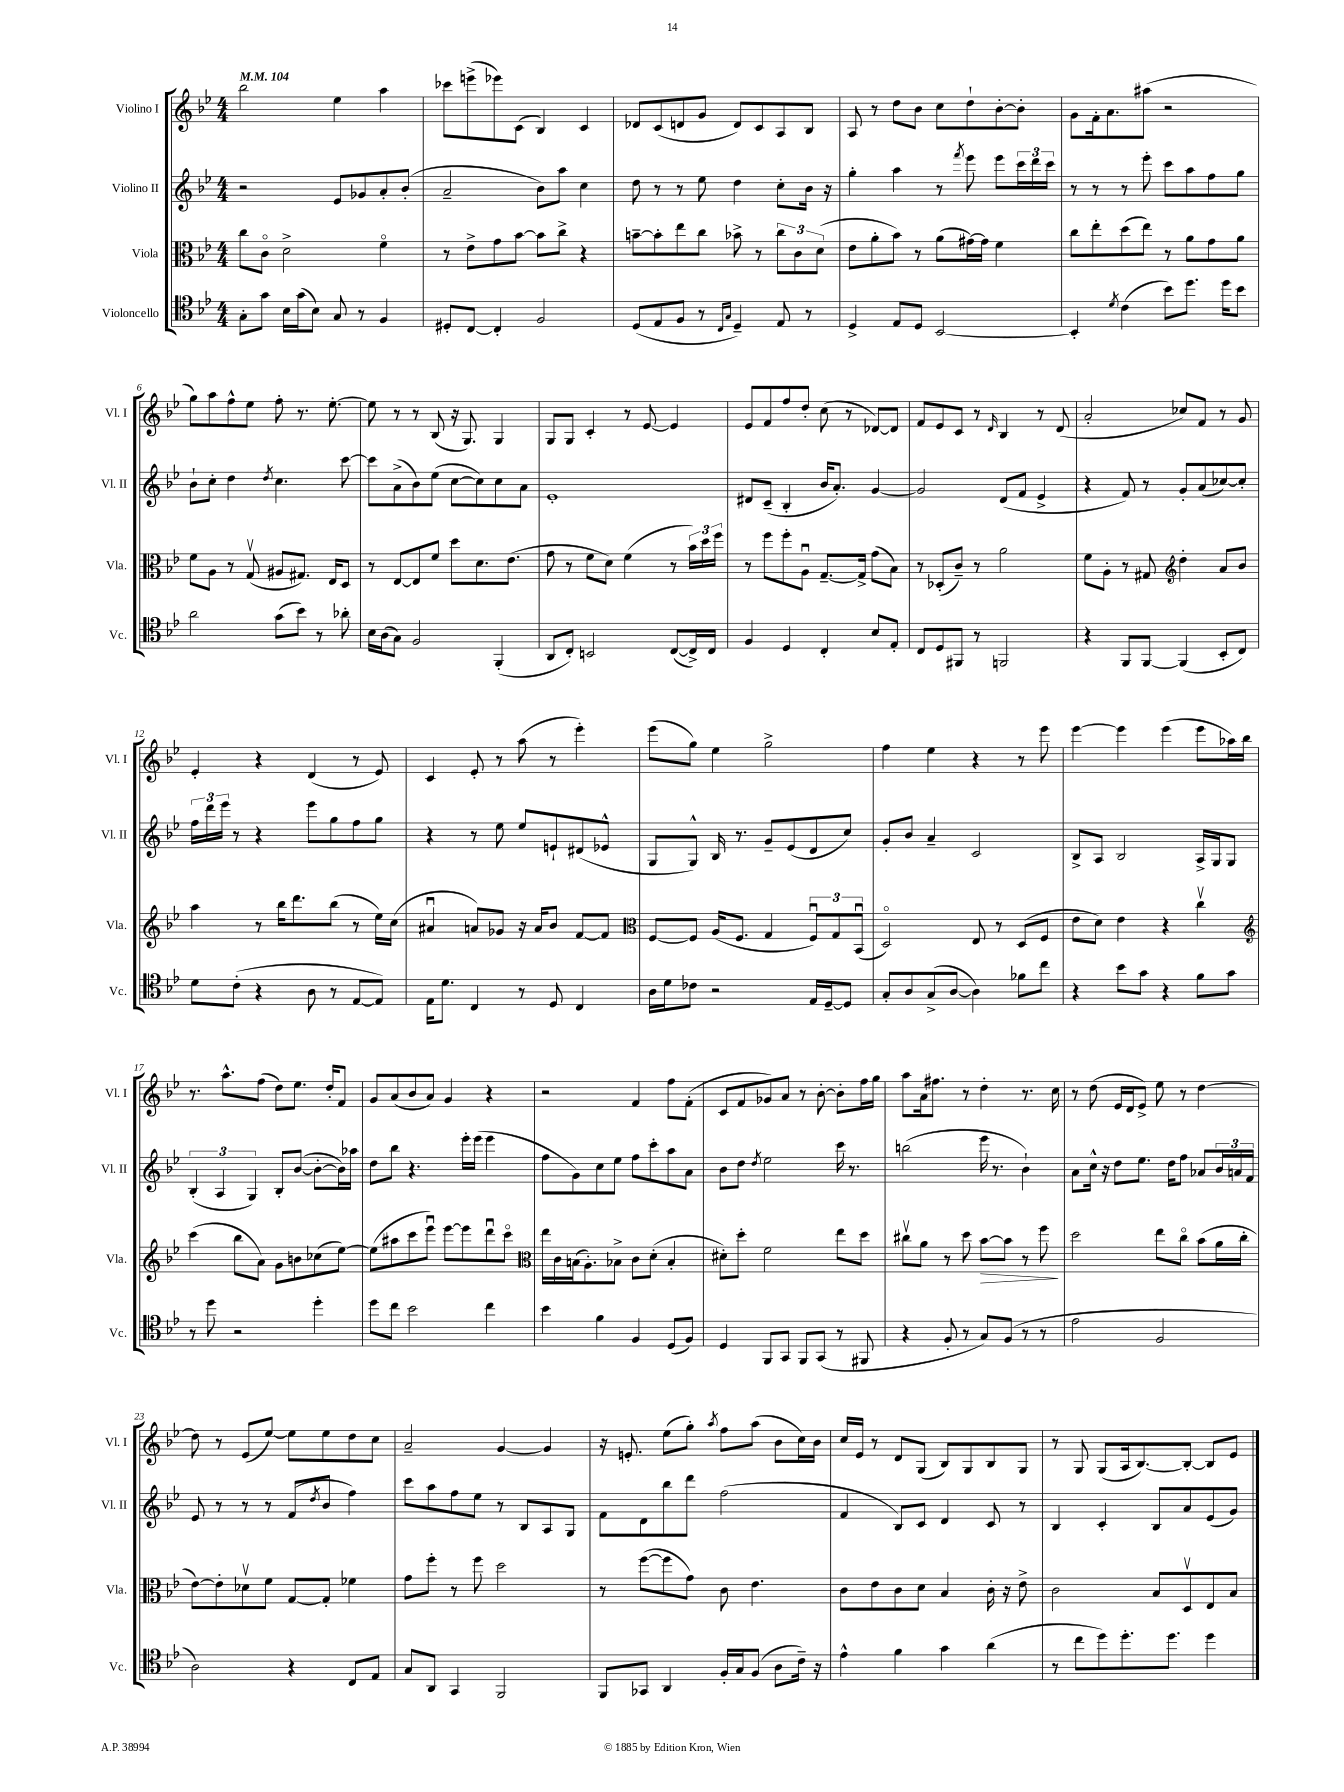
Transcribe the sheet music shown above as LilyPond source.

<<
\new StaffGroup <<
\new Staff = "s0" \with { instrumentName = "Violino I" shortInstrumentName = "Vl. I" } {
    \clef treble \key bes \major \numericTimeSignature \time 4/4 \tempo 4 = 104
    bes''2 ees''4 a''4 |
    ces'''8 e'''8->( ees'''8) c'8( bes4) c'4 |
    des'8 c'8( d'8 g'8 d'8) c'8 a8 bes8 |
    a8 r8 d''8 bes'8 c''8 d''8-! bes'8~-. bes'8-. |
    g'8 f'16-. a'8. ais''8( r2 |
    g''8) a''8 f''8-^ ees''8 f''8-. r8. ees''8.~-. |
    ees''8 r8 r8 bes8( r16 g8.) g4 |
    g8 g8 c'4-. r8 ees'8~ ees'4 |
    ees'8 f'8 f''8 d''8-. c''8( r8 des'8~) des'8 |
    f'8 ees'8 c'8 r8 \grace { d'16 } bes4 r8 d'8( |
    a'2-. ces''8) f'8 r8 g'8 |
    ees'4-. r4 d'4( r8 ees'8) |
    c'4 ees'8-. r8 a''8( r8 ees'''4-.) |
    ees'''8( g''8) ees''4 g''2-> |
    f''4 ees''4 r4 r8 ees'''8 |
    ees'''4~ ees'''4 ees'''4( ees'''8 aes''16) bes''16 |
    r8. a''8.-^ f''8( d''8) ees''8. d''16-. f'8 |
    g'8 a'8( bes'8 a'8) g'4 r4 |
    r2 f'4 f''8 f'8-.( |
    c'8 f'8 ges'8) a'8 r8 bes'8~-. bes'8-. f''16 g''16 |
    a''8 a'16 fis''8. r8 d''4-. r8. c''16 |
    r8 d''8( ees'16 d'16 ees'8->) ees''8 r8 d''4~ |
    d''8 r8 ees'8( ees''8~) ees''8 ees''8 d''8 c''8 |
    a'2-- g'4~ g'4 |
    r16 e'8.-. ees''8( g''8-.) \acciaccatura { a''8 } f''8 a''8( bes'8 c''16) bes'16 |
    c''16 ees'16 r8 d'8 g8( bes8) g8 bes8 g8 |
    r8 g8 g8( a16 bes8.~) bes8~-. bes8 ees'8 \bar "|." |
}
\new Staff = "s1" \with { instrumentName = "Violino II" shortInstrumentName = "Vl. II" } {
    \clef treble \key bes \major \numericTimeSignature \time 4/4
    r2 ees'8 ges'8 a'8-. bes'8-.( |
    a'2-- bes'8) a''8 c''4 |
    d''8 r8 r8 ees''8 d''4 c''8-. bes'16 r16 |
    g''4-. a''4 r8 \acciaccatura { f'''8 } ees'''8 ees'''8 \tuplet 3/2 { c'''16 d'''16 c'''16 } |
    r8 r8 r8 ees'''8-. c'''8 a''8 f''8 g''8 |
    bes'8-! c''8-. d''4 \acciaccatura { d''8 } c''4. c'''8~ |
    c'''8 a'8->( bes'8) ees''8( c''8~ c''8) c''8 a'8 |
    ees'1-. |
    dis'8 c'8--( bes4-. bes'16 a'8.-.) g'4~ |
    g'2 d'8( f'8 ees'4-> |
    r4 f'8) r8 g'8-. a'8( ces''8~) ces''8-. |
    \tuplet 3/2 { f''16 d'''16 ees'''16 } r8 r4 ees'''8 g''8 f''8 g''8 |
    r4 r8 ees''8 ees''8 e'8-! dis'8( ees'8-^ |
    g8 g8-^) bes16 r8. g'8-- ees'8( d'8 c''8) |
    g'8-. bes'8 a'4-- c'2 |
    bes8-> a8 bes2 a16-> g16 g8 |
    \tuplet 3/2 { bes4-.( a4 g4) } bes8-. bes'8~( bes'8~-. bes'16) aes''16 |
    d''8 bes''8 r4. ees'''16-. ees'''16( ees'''4 |
    f''8 g'8) c''8 ees''8 f''8 c'''8-. a''8 a'8 |
    bes'8 d''8 \acciaccatura { d''8 } ees''2 c'''16 r8. |
    b''2( ees'''16 r8. bes'4-!) |
    a'8 c''16-^ r16 d''8 ees''8. d''16 f''8 aes'8 \tuplet 3/2 { bes'16 a'16 f'16 } |
    ees'8 r8 r8 r8 f'8( \acciaccatura { d''8 } bes'8 f''4) |
    c'''8 a''8 f''8 ees''8 r8 bes8 a8 g8 |
    f'8 d'8 bes''8 d'''8 f''2( |
    f'4 bes8) c'8 d'4 c'8 r8 |
    bes4 c'4-. bes8 a'8 ees'8( g'8) \bar "|." |
}
\new Staff = "s2" \with { instrumentName = "Viola" shortInstrumentName = "Vla." } {
    \clef alto \key bes \major \numericTimeSignature \time 4/4
    c''8 c'8\flageolet d'2-> f'4\flageolet |
    r8 ees'8-> g'8 bes'8~ bes'8 c''8-> r4 |
    b'8~-- b'8-. ees''8 c''8 bes'8-> r8 \tuplet 3/2 { c''8 c'8 d'8( } |
    ees'8 a'8-. bes'8) r8 a'8( gis'16~) gis'16 f'4 |
    c''8 ees''8-. d''8( ees''8) r8 a'8 g'8 a'8 |
    f'8 a8 r8 g8\upbow( ais8 gis8.) ees16 d8 |
    r8 ees8~ ees8 f'8 d''8 d'8. ees'8.( |
    g'8 r8 f'8 d'8) f'4( r8 \tuplet 3/2 { bes'16) d''16 f''16 } |
    r8 f''8 f''8-. a8\downbow g8.~-- g16-> g'8( bes8) |
    r8 des8-.( c'8--) r8 a'2 |
    f'8 a8-. r8 gis8 \clef treble d''4-. a'8 bes'8 |
    a''4 r8 bes''16 d'''8. bes''8( r8 ees''16) c''16( |
    ais'4\downbow a'8) ges'8 r16 a'16 bes'8 f'8~ f'8 |
    \clef alto f8~ f8 a16( f8. g4 \tuplet 3/2 { f8\downbow) g8 bes,8\downbow( } |
    d2\flageolet) ees8 r8 d8( f8 |
    ees'8 d'8) ees'4 r4 c''4\upbow |
    \clef treble c'''4( bes''8 a'8) g'8 b'8 ces''8( ees''8~) |
    ees''8( ais''8 c'''8 ees'''8\downbow) ees'''8~ ees'''8 d'''8\downbow c'''8\flageolet |
    \clef alto ees''16 c'16 b16( a8.-.) bes8-> c'8 d'8-.( bes4-. |
    dis'8-.) d''8-. f'2 ees''8 d''8 |
    cis''8\upbow a'8 r8 d''8 bes'8~\> bes'8 r8 f''8\! |
    d''2 ees''8 c''8\flageolet bes'8( a'16 c''16-. |
    ees'8~) ees'8-. des'8\upbow f'8 g8~ g8-. fes'4 |
    g'8 f''8-. r8 f''8 d''2 |
    r8 f''8~( f''8 g'8) c'8 ees'4. |
    c'8 ees'8 c'8 d'8 bes4 c'16-. r16 ees'8-> |
    c'2 bes8 d8\upbow ees8 bes8 \bar "|." |
}
\new Staff = "s3" \with { instrumentName = "Violoncello" shortInstrumentName = "Vc." } {
    \clef tenor \key bes \major \numericTimeSignature \time 4/4
    g8-. g'8 bes16 g'16( bes8) g8 r8 f4 |
    dis8-. c8~ c4-. f2 |
    d8( ees8 f8 r8 \grace { c16 g16 } d4--) ees8 r8 |
    d4-> ees8 d8 bes,2~ |
    bes,4-. \acciaccatura { d'8 } c'4( bes'8) d''8. d''16 bes'8 |
    a'2 g'8( bes'8) r8 aes'8-. |
    bes16 a16( g8) f2 f,4-.( |
    a,8 c8-.) b,2 c8~( c16->) c16 |
    f4 d4 c4-. bes8 ees8-. |
    c8 d8 fis,8 r8 f,2 |
    r4 f,8 f,8~ f,4( bes,8-. c8) |
    d'8 c'8-.( r4 a8 r8 ees8~ ees8) |
    ees16 d'8. c4 r8 d8 c4 |
    a16 d'16 ces'8 r2 ees16 d16~-- d8 |
    g8-. a8 g8->( a8~ a4) fes'8 c''8 |
    r4 bes'8 g'8 r4 f'8 g'8 |
    r8 d''8 r2 d''4-. |
    d''8 c''8 bes'2 c''4 |
    bes'4 f'4 f4 d8( f8) |
    d4 f,8 g,8 f,8 g,8( r8 fis,8 |
    r4 f8-. r8 g8) f8( r8 r8 |
    ees'2 f2 |
    a2) r4 c8 ees8 |
    g8 a,8 g,4 f,2 |
    f,8 ges,8 a,4 f16-. g16 f8( a8 c'16--) r16 |
    ees'4-^ f'4 g'4 a'4( |
    r8 c''8 d''8) d''8.-. d''8. d''4 \bar "|." |
}
>>
>>
